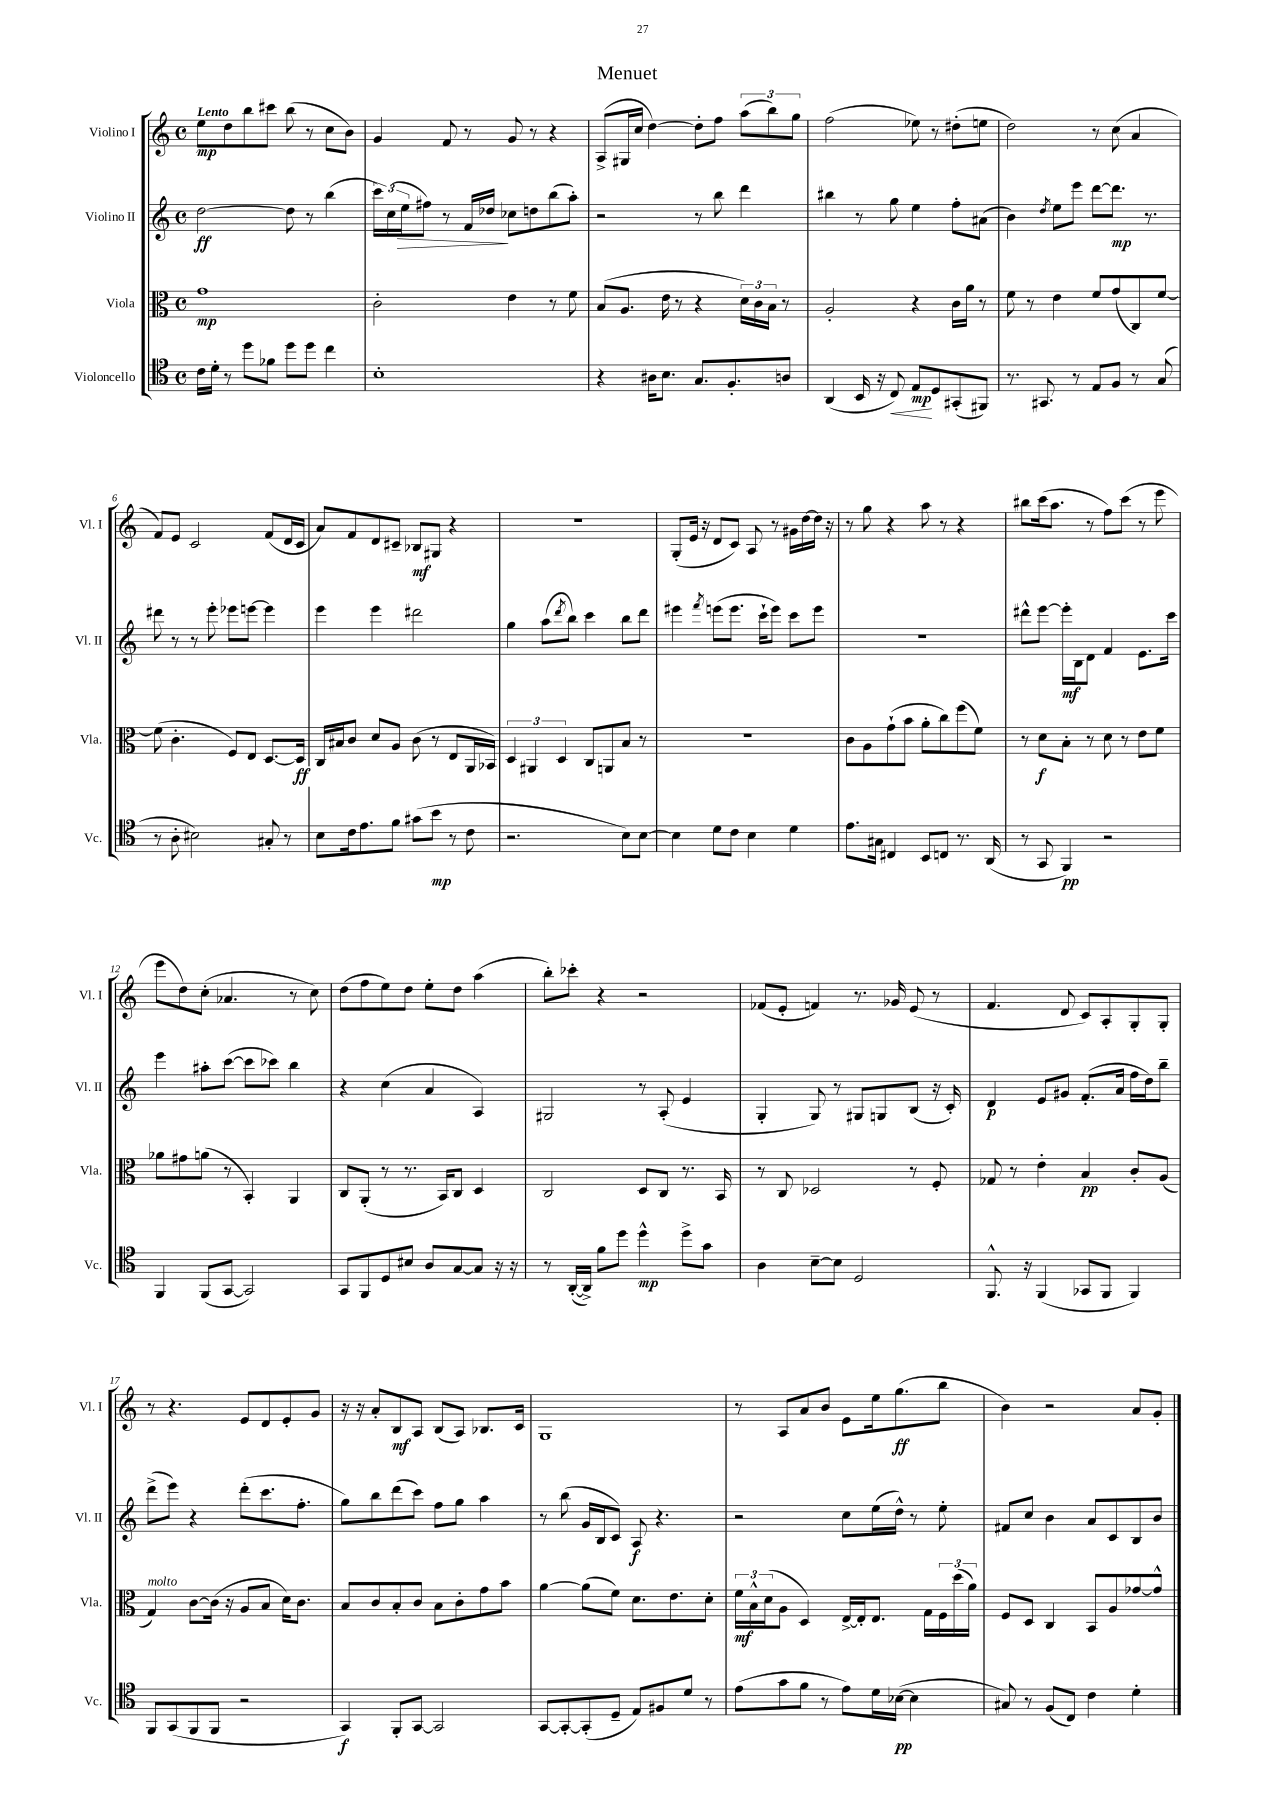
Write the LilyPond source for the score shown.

\header { title = "Menuet" }
<<
\new StaffGroup <<
\new Staff = "s0" \with { instrumentName = "Violino I" shortInstrumentName = "Vl. I" } {
    \clef treble \key c \major \defaultTimeSignature \time 4/4 \tempo "Lento"
    e''8\mp d''8 b''8 cis'''8 b''8( r8 c''8 b'8) |
    g'4 f'8 r8 g'8 r8 r4 |
    a8->( gis16 c''16 d''4~) d''8-. f''8 \tuplet 3/2 { a''8( b''8) g''8 } |
    f''2( ees''8) r8 dis''8-.( e''8 |
    d''2) r8 c''8( a'4 |
    f'8) e'8 c'2 f'8( d'16 c'16 |
    a'8) f'8 d'8 cis'8-- bes8\mf gis8 r4 |
    r1 |
    g8-.( e'16 r16 d'8 c'8) a8 r8 gis'16 d''16~ d''16 r16 |
    r8 g''8 r4 a''8 r8 r4 |
    bis''8 c'''16( a''8. r8 f''8) c'''8( r8 e'''8 |
    e'''8 d''8) c''8-.( aes'4. r8 c''8) |
    d''8( f''8 e''8) d''8 e''8-. d''8 a''4( |
    b''8-.) ces'''8-. r4 r2 |
    fes'8( e'8-. f'4) r8. ges'16 e'8( r8 |
    f'4. d'8 c'8) a8-. g8-. g8-. |
    r8 r4. e'8 d'8 e'8-. g'8 |
    r16 r16 a'8-. b8\mf a8 b8( a8) bes8. c'16 |
    g1 |
    r8 a8 a'8 b'8 e'8 e''16 g''8.\ff( b''8 |
    b'4) r2 a'8 g'8-. \bar "|." |
}
\new Staff = "s1" \with { instrumentName = "Violino II" shortInstrumentName = "Vl. II" } {
    \clef treble \key c \major \defaultTimeSignature \time 4/4
    d''2~\ff d''8 r8 b''4( |
    \tuplet 3/2 { c'''16) c''16( e''16\> } fis''8) r8 f'16 des''16\! ces''8 d''8 b''8( a''8-.) |
    r2 r8 b''8 d'''4 |
    bis''4 r8 g''8 e''4 f''8-. ais'8( |
    b'4) \acciaccatura { d''8 } e''8 e'''8 d'''8~ d'''8.\mp r8. |
    dis'''8 r8 r8 e'''8-. ees'''8 e'''8~ e'''4 |
    e'''4 e'''4 dis'''2 |
    g''4 a''8( \acciaccatura { d'''8 } b''8) c'''4 b''8 d'''8 |
    eis'''4 \acciaccatura { f'''8 } e'''8( e'''8. c'''16-! e'''8) c'''8 e'''8 |
    R1 |
    dis'''8-^ e'''8~ e'''16-.\mf b16 d'8 f'4 e'8. c'''16 |
    e'''4 ais''8-. c'''8~( c'''8 ces'''8) b''4 |
    r4 c''4( a'4 a4) |
    gis2 r8 a8-.( e'4 |
    g4-. g8) r8 gis8 g8 b8( r16 c'16-.) |
    d'4\p e'8 gis'8 f'8.-.( a'16 f''16 d''16) b''8-- |
    d'''8->( e'''8) r4 d'''8-.( c'''8. f''8.-. |
    g''8) b''8 d'''8( c'''8) f''8 g''8 a''4 |
    r8 b''8( g'16 b16 c'8) a8\f r4. |
    r2 c''8 e''16( d''16-^) r8 e''8-. |
    fis'8 c''8 b'4 a'8 c'8 b8 b'8 \bar "|." |
}
\new Staff = "s2" \with { instrumentName = "Viola" shortInstrumentName = "Vla." } {
    \clef alto \key c \major \defaultTimeSignature \time 4/4
    g'1\mp |
    c'2-. e'4 r8 f'8 |
    b8( a8. e'16 r8 r4 \tuplet 3/2 { d'16) c'16 b16 } r8 |
    a2-. r4 c'16 a'16 r8 |
    f'8 r8 e'4 f'8 g'8( c8) f'8~ |
    f'8( c'4.-. f8) e8 d8.~ d16\ff |
    c16 bis16 c'8 d'8 a8 c'8( r8 e8 a,16 bes,16) |
    \tuplet 3/2 { d4 ais,4 d4 } c8 a,8 b8 r8 |
    R1 |
    c'8 a8 g'8-!( b'8 a'8-. c''8) f''8( f'8) |
    r8 d'8\f b8-. r8 d'8 r8 e'8 f'8 |
    aes'8 gis'8 a'8( r8 b,4-.) a,4 |
    c8 a,8-.( r8 r8. b,16) c8 d4 |
    c2 d8 c8 r8. b,16 |
    r8 c8 des2 r8 f8-. |
    ges8 r8 e'4-. b4\pp c'8-. a8( |
    g4^\markup { \italic "molto" }) c'8~ c'16( r16 a8 b8 d'16) c'8. |
    b8 c'8 b8-. c'8 b8 c'8-. g'8 b'8 |
    a'4~ a'8( f'8) d'8. e'8. d'8-. |
    \tuplet 3/2 { f'16\mf b16-^ d'16( } a8 d4) e16~-> e16-. e8. g16 \tuplet 3/2 { f16 d''16( a'16) } |
    f8 d8 c4 b,8 a8 ges'8~ ges'8-^ \bar "|." |
}
\new Staff = "s3" \with { instrumentName = "Violoncello" shortInstrumentName = "Vc." } {
    \clef tenor \key c \major \defaultTimeSignature \time 4/4
    c'16 d'16-. r8 d''8 fes'8 d''8 d''8 c''4 |
    b1-. |
    r4 ais16 b8. g8. f8.-. a8 |
    a,4( b,16 r16 c8\<) e8\mp\! d8 gis,8-.( fis,8) |
    r8. gis,8. r8 e8 f8 r8 g8( |
    r8 a8-. bis2) gis8-. r8 |
    b8 c'16 e'8. f'8 gis'8( b'8\mp r8 c'8 |
    r2. b8) b8~ |
    b4 d'8 c'8 b4 d'4 |
    e'8. gis16 cis4 b,8 c8 r8. a,16( |
    r8 g,8 f,4\pp) r2 |
    f,4 f,8( g,8~ g,2) |
    g,8 f,8 d8 bis8 a8 g8~ g8 r16 r16 |
    r8 a,16~-.( a,16->) f'8 d''8 d''4-^\mp d''8-> g'8 |
    a4 b8~-- b8 d2 |
    f,8.-^ r16 f,4( ges,8 f,8 f,4) |
    f,8 g,8( f,8 f,8 r2 |
    g,4\f) f,8-. g,8~ g,2 |
    g,8~ g,8~-. g,8-.( d8-- e8) fis8 d'8 r8 |
    e'8( g'8 f'8 r8 e'8) d'16 bes16~\pp( bes4 |
    gis8) r8 f8( c8) c'4 d'4-. \bar "|." |
}
>>
>>
